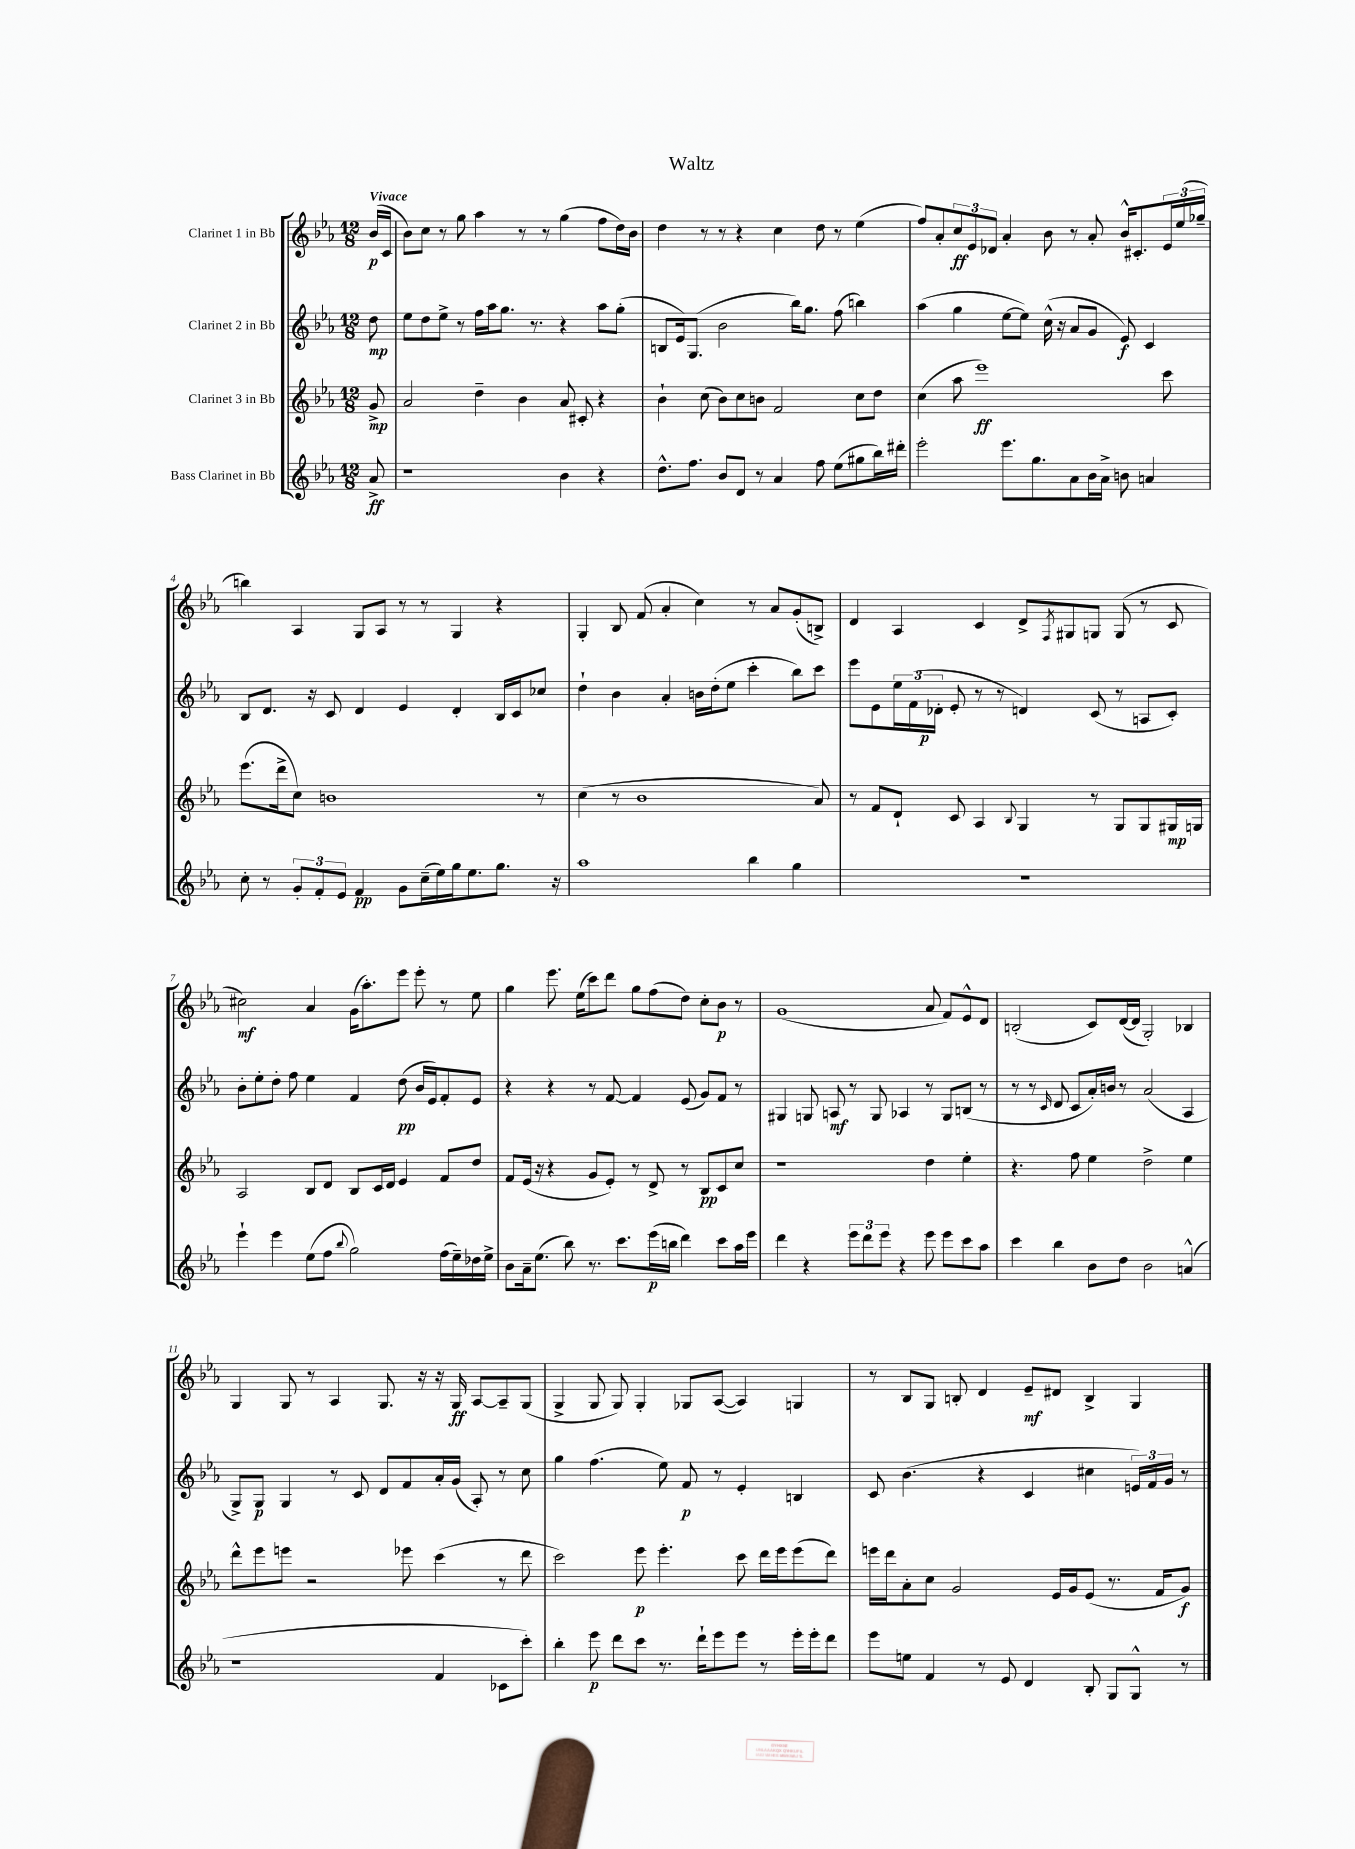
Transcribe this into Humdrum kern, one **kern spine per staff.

**kern	**kern	**kern	**kern
*staff4	*staff3	*staff2	*staff1
*clefG2	*clefG2	*clefG2	*clefG2
*k[b-e-a-]	*k[b-e-a-]	*k[b-e-a-]	*k[b-e-a-]
*M12/8	*M12/8	*M12/8	*M12/8
8a-^/	8g^/	8dd\	(16b-/LL
.	.	.	16c/JJ
=	=	=	=
1r	2a-/	8ee-\L	8b-\L)
.	.	8dd\	8cc\J
.	.	8ee-^\J	8r
.	.	8r	8gg\
.	4dd~\	16ff\LL	4aa-\
.	.	16aa-\J	.
.	.	8.gg\J	.
.	4b-\	.	8r
.	.	8.r	.
.	.	.	8r
4b-\	8a-/	4r	(4gg\
.	8c#'/	.	.
4r	4r	8aa-\L	8ff\L
.	.	(8gg'\J	16dd\L)
.	.	.	16b-\JJ
=	=	=	=
8.dd^^\L	4b-`\	8B/L	4dd\
.	.	16e-/k)	.
8.ff\J	.	(8.G/J	.
.	(8cc\	.	8r
8b-/L	8b-\L)	2b-\	8r
8d/J	8cc\	.	4r
8r	8b\J	.	.
4a-/	2f/	.	4cc\
.	.	16bb-\LK)	.
.	.	8.gg\J	.
8ff\	.	.	8dd\
(8ee-\L	.	(8ff\	8r
8gg#\	8cc\L	4bb\)	(4ee-\
16bb-\L)	8dd\J	.	.
16ddd#'\JJ	.	.	.
=	=	=	=
2eee-'\	(4cc\	(4aa-\	8ff/L)
.	.	.	8a-'/
.	8aa-\	4gg\	12cc/
.	.	.	12e-/
.	1eee-)	.	.
.	.	.	12d-/J
8.eee-\L	.	[8ee-\L	4a-'/
.	.	8ee-\]J)	.
8.gg\	.	.	.
.	.	(16cc^^\	8b-\
.	.	16r	.
8a-\	.	8a-/L	8r
16b-\L	.	8g/J	8a-'/
16a-^\JJ	.	.	.
8b\	.	8e-/)	16b-^^/LK
.	.	.	8.c#'/
4a/	.	4c/	.
.	8ccc\	.	24e-/L
.	.	.	(24ee-/
.	.	.	24gg-~/JJ
=	=	=	=
8cc'\	(8.eee-\L	8B-/L	4bb\)
8r	.	8.d/J	.
.	16ddd^\k	.	.
12g'/L	8cc\J)	.	4A-/
.	.	16r	.
12f'/	.	.	.
.	1b	8c/	.
12e-/J	.	.	.
4f/	.	4d/	8G/L
.	.	.	8A-/J
8g\L	.	4e-/	8r
(16cc~\L	.	.	8r
16ee-\)	.	.	.
16gg\J	.	4d'/	4G/
8.ee-\	.	.	.
8.gg\J	.	16B-/LL	4r
.	.	16c/J	.
.	8r	8cc-/J	.
16r	.	.	.
=	=	=	=
1aa-	(4cc\	4dd`\	4G'/
.	8r	4b-\	8B-/
.	1b-	.	(8f/
.	.	4a-'/	4a-'/
.	.	16b\LL	4cc\)
.	.	(16dd'\J	.
.	.	8ee-\J	.
4bb-\	.	4ccc'\	8r
.	.	.	8a-/L
4gg\	.	8bb-\L)	(8g'/
.	8a-/)	8ccc\J	8B^/J)
=	=	=	=
1.r	8r	8eee-\L	4d/
.	8f/L	8e-\	.
.	8d`/J	24ee-\L	4A-/
.	.	(24f\	.
.	.	24d-'\JJ	.
.	8c/	8e-'/	.
.	4A-/	8r	4c/
.	.	8r	.
.	8qqB-/	.	.
.	4G/	4d/)	8d^/L
.	.	.	8qF/
.	.	.	8G#/
.	8r	(8c/	8G/J
.	8G/L	8r	(8G/
.	8G/	8A/L	8r
.	16G#/L	8c'/J)	8c/
.	16G/JJ	.	.
=	=	=	=
4eee-`\	2A-/	8b-'\L	2cc#\)
.	.	8ee-'\	.
4eee-\	.	8dd'\J	.
.	.	8ff\	.
(8ee-\L	8B-/L	4ee-\	4a-/
8ff\J	8d/J	.	.
8qqbb-/	.	.	.
2gg\)	8B-/L	4f/	(16g\LK
.	.	.	8.aa-'\)
.	16c/L	.	.
.	16d/JJ	.	.
.	4e-/	(8dd\	8eee-\J
.	.	16b-/LL	8eee-'\
.	.	16e-/J)	.
(16ff\LL	8f/L	8f'/	8r
16ee-~\)	.	.	.
16dd-\	8dd/J	8e-/J	8ee-\
16ee-^\JJ	.	.	.
=	=	=	=
8b-\L	8f/L	4r	4gg\
16a-~\k	(16e-/Jk	.	.
(8.ee-\J	16r	.	.
.	4r	4r	8.eee-\
8bb-\)	.	.	.
.	.	.	(16ee-\LK
8.r	8g/L	8r	8ccc\)
.	8e-'/J)	[8f/	8ddd\J
8.ccc\L	.	.	.
.	8r	4f/]	8gg\L
(16eee-\L	8d^/	.	(8ff\
16bb\JJ	.	.	.
4ddd\)	8r	(8e-/	8dd\J)
.	8B-/L	8g/L)	8cc'\L
8ccc\L	8c/	8f/J	8b-\J
16aa-\L	8cc/J	8r	8r
16eee-\JJ	.	.	.
=	=	=	=
4ddd\	1r	4G#/	(1g
4r	.	8G/	.
.	.	8A/	.
12eee-\L	.	8r	.
12ddd\	.	.	.
.	.	8G/	.
12eee-\J	.	.	.
4r	.	4A-/	.
8eee-\	4dd\	8r	8a-/
8eee-\L	.	8G/L	8f/L)
8ccc\	4ee-'\	(8B/J	8e-^^/
8aa-\J	.	8r	8d/J
=	=	=	=
4ccc\	4.r	8r	(2B'/
.	.	8r	.
.	.	16qqc/	.
4bb-\	.	8d/	.
.	8ff\	8c/L	.
8b-\L	4ee-\	16a-'/L)	8c/L)
.	.	16b/JJ	.
8dd\J	.	8r	([16d/L
.	.	.	16d/]JJ
2b-\	2dd^\	(2a-/	2G'/)
(4a^^/	4ee-\	4A-/	4B-/
=	=	=	=
1r	8ddd^^\L	8G^/L)	4G/
.	8eee-\	8G/J	.
.	8eee\J	4G/	8G/
.	2r	.	8r
.	.	8r	4A-/
.	.	8c/	.
.	.	8d/L	8.G/
.	8eee-\	8f/	.
.	.	.	16r
4f/	(4ccc\	16a-'/L	16r
.	.	(16g/JJ	16G/
.	.	8A-'/)	[8A-/L
8c-\L	8r	8r	8A-~/]
8ccc'\J)	8ddd\	8cc\	(8G/J
=	=	=	=
4bb-'\	2ccc\)	4gg\	4G^/
8eee-\	.	(4.ff\	8G/
8ddd\L	.	.	8G/)
8ccc\J	8eee-\	.	4G'/
8.r	4.eee-'\	8ee-\)	.
.	.	8f/	8G-/L
16ddd`\LK	.	.	.
8eee-\	.	8r	([8A-/J
8eee-\J	8ccc\	4e-'/	4A-/])
8r	16ddd\LL	.	.
.	16eee-\J	.	.
16eee-'\LL	(8eee-\	4B/	4G/
16eee-'\J	.	.	.
8ddd\J	8ddd\J)	.	.
=	=	=	=
8eee-\L	16eee\LL	8c/	8r
.	16ddd\J	.	.
8ee\J	8a-'\	(4.b-\	8B-/L
4f/	8cc\J	.	8G/J
.	2g/	.	8B'/
8r	.	4r	4d/
8e-/	.	.	.
4d/	.	4c/	8e-~/L
.	16e-/LL	.	8d#/J
.	16g/J	.	.
8B-'/	(8e-/J	4cc#\	4B^/
8G/L	8.r	.	.
8G^^/J	.	24e/LL)	4G/
.	.	24f/	.
.	16f/LK	.	.
.	.	24g/JJ	.
8r	8g/J)	8r	.
==	==	==	==
*-	*-	*-	*-
